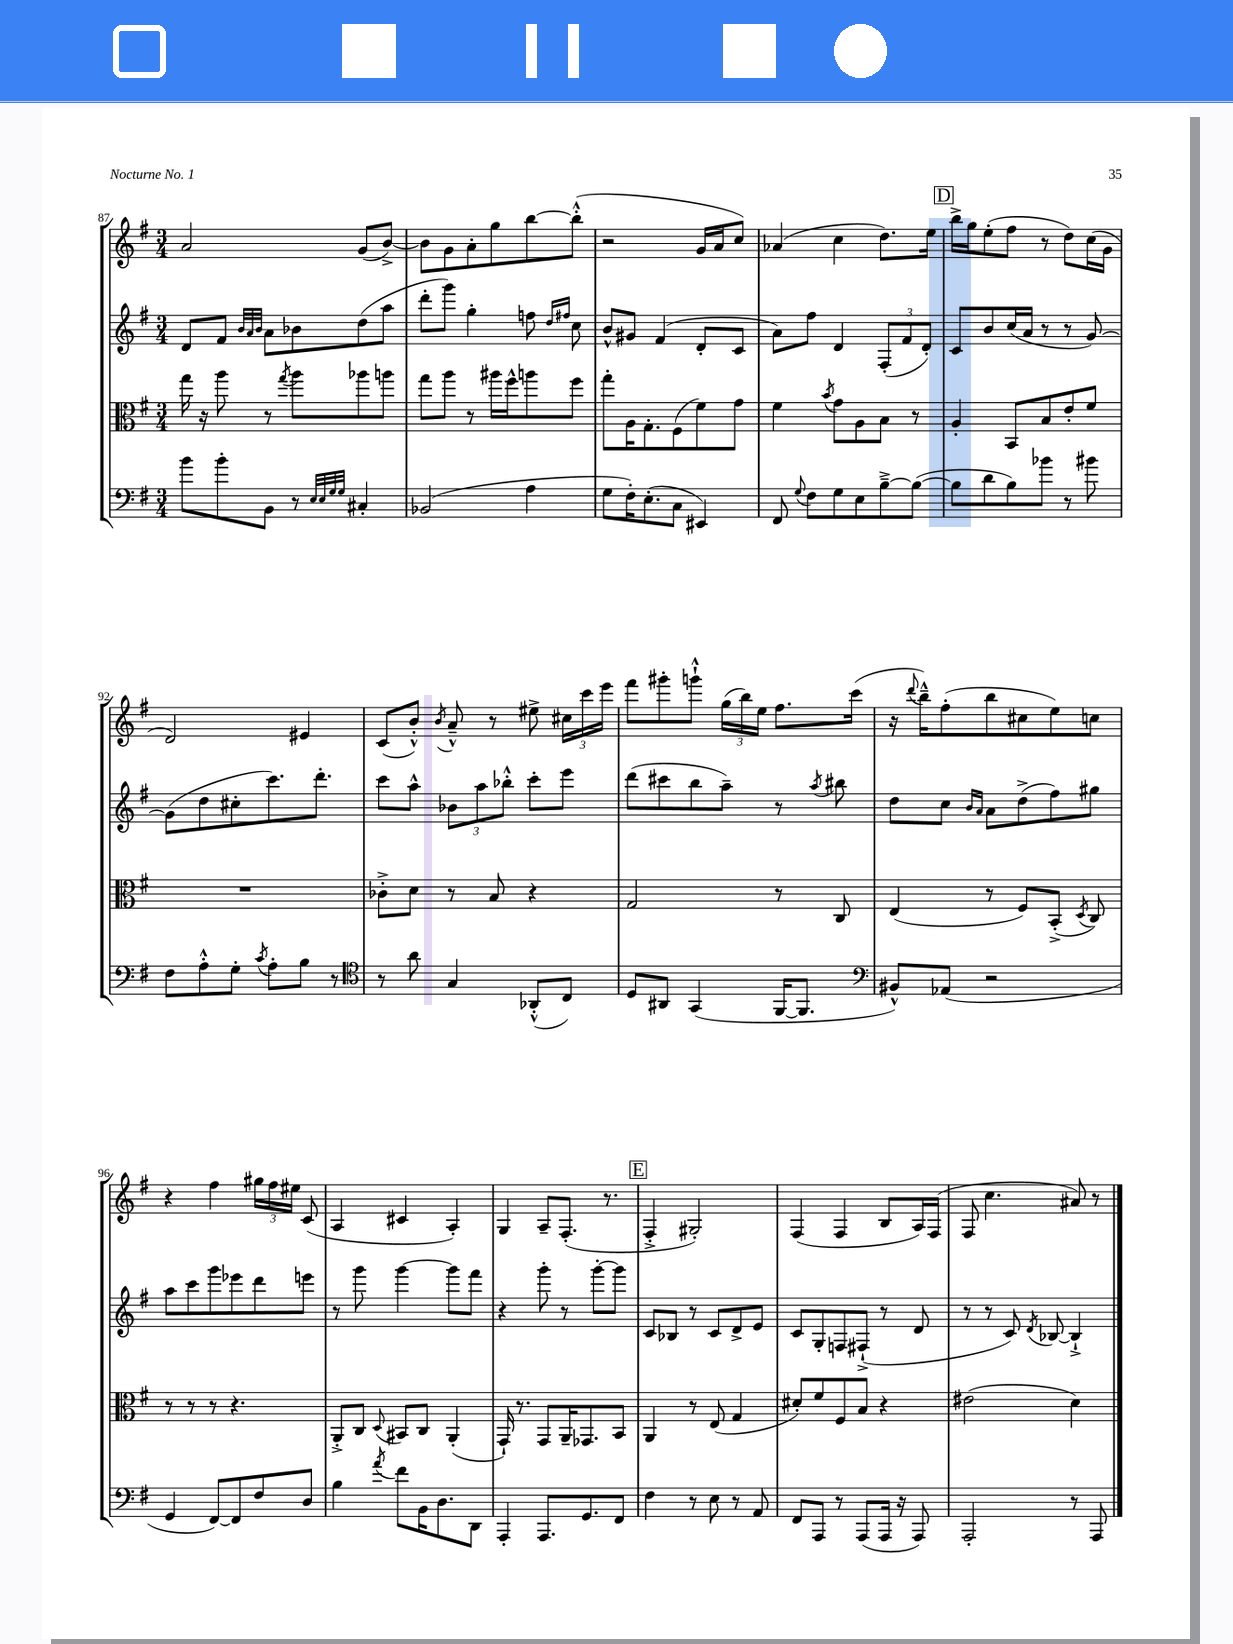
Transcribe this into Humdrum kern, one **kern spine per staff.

**kern	**kern	**kern	**kern
*part4	*part3	*part2	*part1
*staff4	*staff3	*staff2	*staff1
*clefF4	*clefC3	*clefG2	*clefG2
*k[f#]	*k[f#]	*k[f#]	*k[f#]
*M3/4	*M3/4	*M3/4	*M3/4
=87	=87	=87	=87
8b\L	16gg\	8d/L	2a/
.	16r	.	.
8b'\	8aa\	8f#/J	.
.	.	32qqb/LLL	.
.	.	32qqa/	.
.	.	32qqb/JJJ	.
8BB\J	8r	8a\L	.
.	8qgg/	.	.
8r	8aa\L	8b-X\	.
32qqE/LLL	.	.	.
32qqE/	.	.	.
32qqG/	.	.	.
32qqG/JJJ	.	.	.
4C#X'/	8aa-X\	(8dd\	(8g/L
.	8aan\J	8aa\J	[8b^/J)
=88	=88	=88	=88
(2BB-X/	8gg\L	8ddd'\L	8b\L]
.	8aa\J	8ggg\J)	8g\
.	8r	4gg'\	8a'\
.	16aa#X\LL	.	8gg\
.	16ff#^^\J	.	.
4A\	8aan\	8ffn\	[8bb\
.	.	16qqdd/LL	.
.	.	16qqff#X/JJ	.
.	8ff#\J	8cc\	(8bb'^^\J]
=89	=89	=89	=89
8G\L	8gg'\L	8b^^/L	2r
16F#'\K)	16A\K	8g#X/J	.
(8.E'\	8.G'\	.	.
.	.	(4f#/	.
8C\J	(8F#\	.	.
4EE#X/)	8f#\)	8d'/L	16g/LL
.	.	.	16a/J
.	8g\J	8c/J	8cc/J)
=90	=90	=90	=90
8FF#/	4f#\	8a\L)	(4a-X/
8qqG/	.	.	.
8F#\L	.	8ff#\J	.
.	8qb/	.	.
8G\	8g\L	4d/	4cc\
8E\	8A\	.	.
[8B~^\	8B\J	(12F#'/L	8.dd\L)
.	.	12f#/	.
(8B\J_	8r	.	.
.	.	12d'/J)	.
.	.	.	16ee\Jk
!!LO:REH:place=s1:t=D
=91	=91	=91	=91
8B\L]	4A'/	8c/L	16bb^\LL
.	.	.	16gg\J
8d\	.	8b/	(8ee'\
8B\)	8BB/L	(16cc/L	8ff#\J
.	.	16a/JJ	.
8b-X\J	8B/	8r	8r
8r	8e'/	8r	8dd\L)
8b#X\	8f#/J	[8g/)	(16cc\L
.	.	.	16g\JJ
!!LO:LB:g=z
=92	=92	=92	=92
8F#\L	2.r	(8g\L]	2d/)
8A'^^\	.	8dd\	.
8G'\J	.	8cc#X'\	.
8qc/	.	.	.
8A'\L	.	8.ccc\)	.
8B\J	.	.	4e#X/
.	.	8.ddd'\J	.
8r	.	.	.
=93	=93	=93	=93
*clefC4	*	*	*
8r	8c-X'^\L	8ccc\L	(8c/L
8a\	8d\J	8aa^^\J	8b'^^/J)
.	.	.	8qb/
4G/	8r	12b-X\L	8a~^^/
.	.	12aa\	.
.	8B/	.	8r
.	.	12bb-X'^^\J	.
(8AA-X'^^/L	4r	8ccc'\L	8ee#X^\
8C/J)	.	8eee\J	24cc#X\LL
.	.	.	24ccc\
.	.	.	24eee\JJ
=94	=94	=94	=94
8D/L	2G/	(8ddd\L	8fff#\L
8AA#X/J	.	8ccc#X\	8ggg#X'\
(4GG/	.	8bb\	8gggn`^^\J
.	.	8aa~\J)	(24gg\LL
.	.	.	24bb\)
.	.	.	24ee\JJ
[16FF#/KL	8r	8r	8.ff#\L
8.FF#/J]	.	.	.
.	.	8qaa/	.
.	8C/	8bb#X\	.
.	.	.	(16ccc\Jk
=95	=95	=95	=95
*clefF4	*	*	*
8BB#X^^/L)	(4E/	8dd\L	16r
.	.	.	8qqddd/
.	.	.	16bb~^^\KL)
(8AA-X/J	.	8cc\J	(8ff#'\
.	.	16qqb/LL	.
.	.	16qqa/JJ	.
2r	8r	8a\L	8bb\
.	8F#/L)	(8dd^\	8cc#X\
.	(8BB'^/J	8ff#\)	8ee\)
.	8qD/	.	.
.	8C/)	8gg#X\J	8ccn\J
!!LO:LB:g=z
=96	=96	=96	=96
4GG/	8r	8aa\L	4r
.	8r	8ccc\	.
[8FF#/L)	8r	8ggg\	4ff#\
8FF#/]	4.r	8eee-X\	.
8F#/	.	8ddd\	24gg#X\LL
.	.	.	24ff#\
.	.	.	24ee#X\JJ
8D/J	.	8eeen\J	(8c/
=97	=97	=97	=97
4B\	8AA'^/L	8r	4A/
.	8C/J	8ggg\	.
8qa/	8qqD/	.	.
8f#\L	8BB#X/L	[4ggg\	4c#X/
16BB\K	8C/J	.	.
8.D\	.	.	.
.	(4AA'/	8ggg\L]	4A'/)
8DD\J	.	8fff#\J	.
=98	=98	=98	=98
4AAA'/	16GG`/)	4r	4G/
.	8.r	.	.
8.AAA/L	8GG/L	8ggg'\	8A~/L
.	16AA~/K	8r	(8.F#'/J
8.GG/	8.GG-X/	.	.
.	.	[8ggg'\L	.
.	.	.	8.r
8FF#/J	8BB/J	8ggg\J]	.
!!LO:REH:place=s1:t=E
=99	=99	=99	=99
4F#\	4AA/	8c/L	4F#'^/
.	.	8B-X/J	.
8r	8r	8r	2G#X'/)
8E\	(8E/	8c/L	.
8r	4G/	8d^/	.
8AA/	.	8e/J	.
=100	=100	=100	=100
8FF#/L	8d#X'/L)	8c/L	(4F#/
8AAA/J	8f#/	8G'/	.
8r	8F#/	8Fn/	4F#/
(8AAA/L	8B/J	(8F#X`^/J	.
16AAA/Jk	4r	8r	8B/L
16r	.	.	.
8AAA/)	.	8d/	16A/L)
.	.	.	(16F#/JJ
=101	=101	=101	=101
2AAA'/	(2e#X\	8r	8F#/
.	.	8r	4.cc\
.	.	8c/)	.
.	.	8qd/	.
.	.	[8B-X/	.
8r	4d\)	4B-`^/]	8a#X/)
8AAA/	.	.	8r
==	==	==	==
*-	*-	*-	*-
